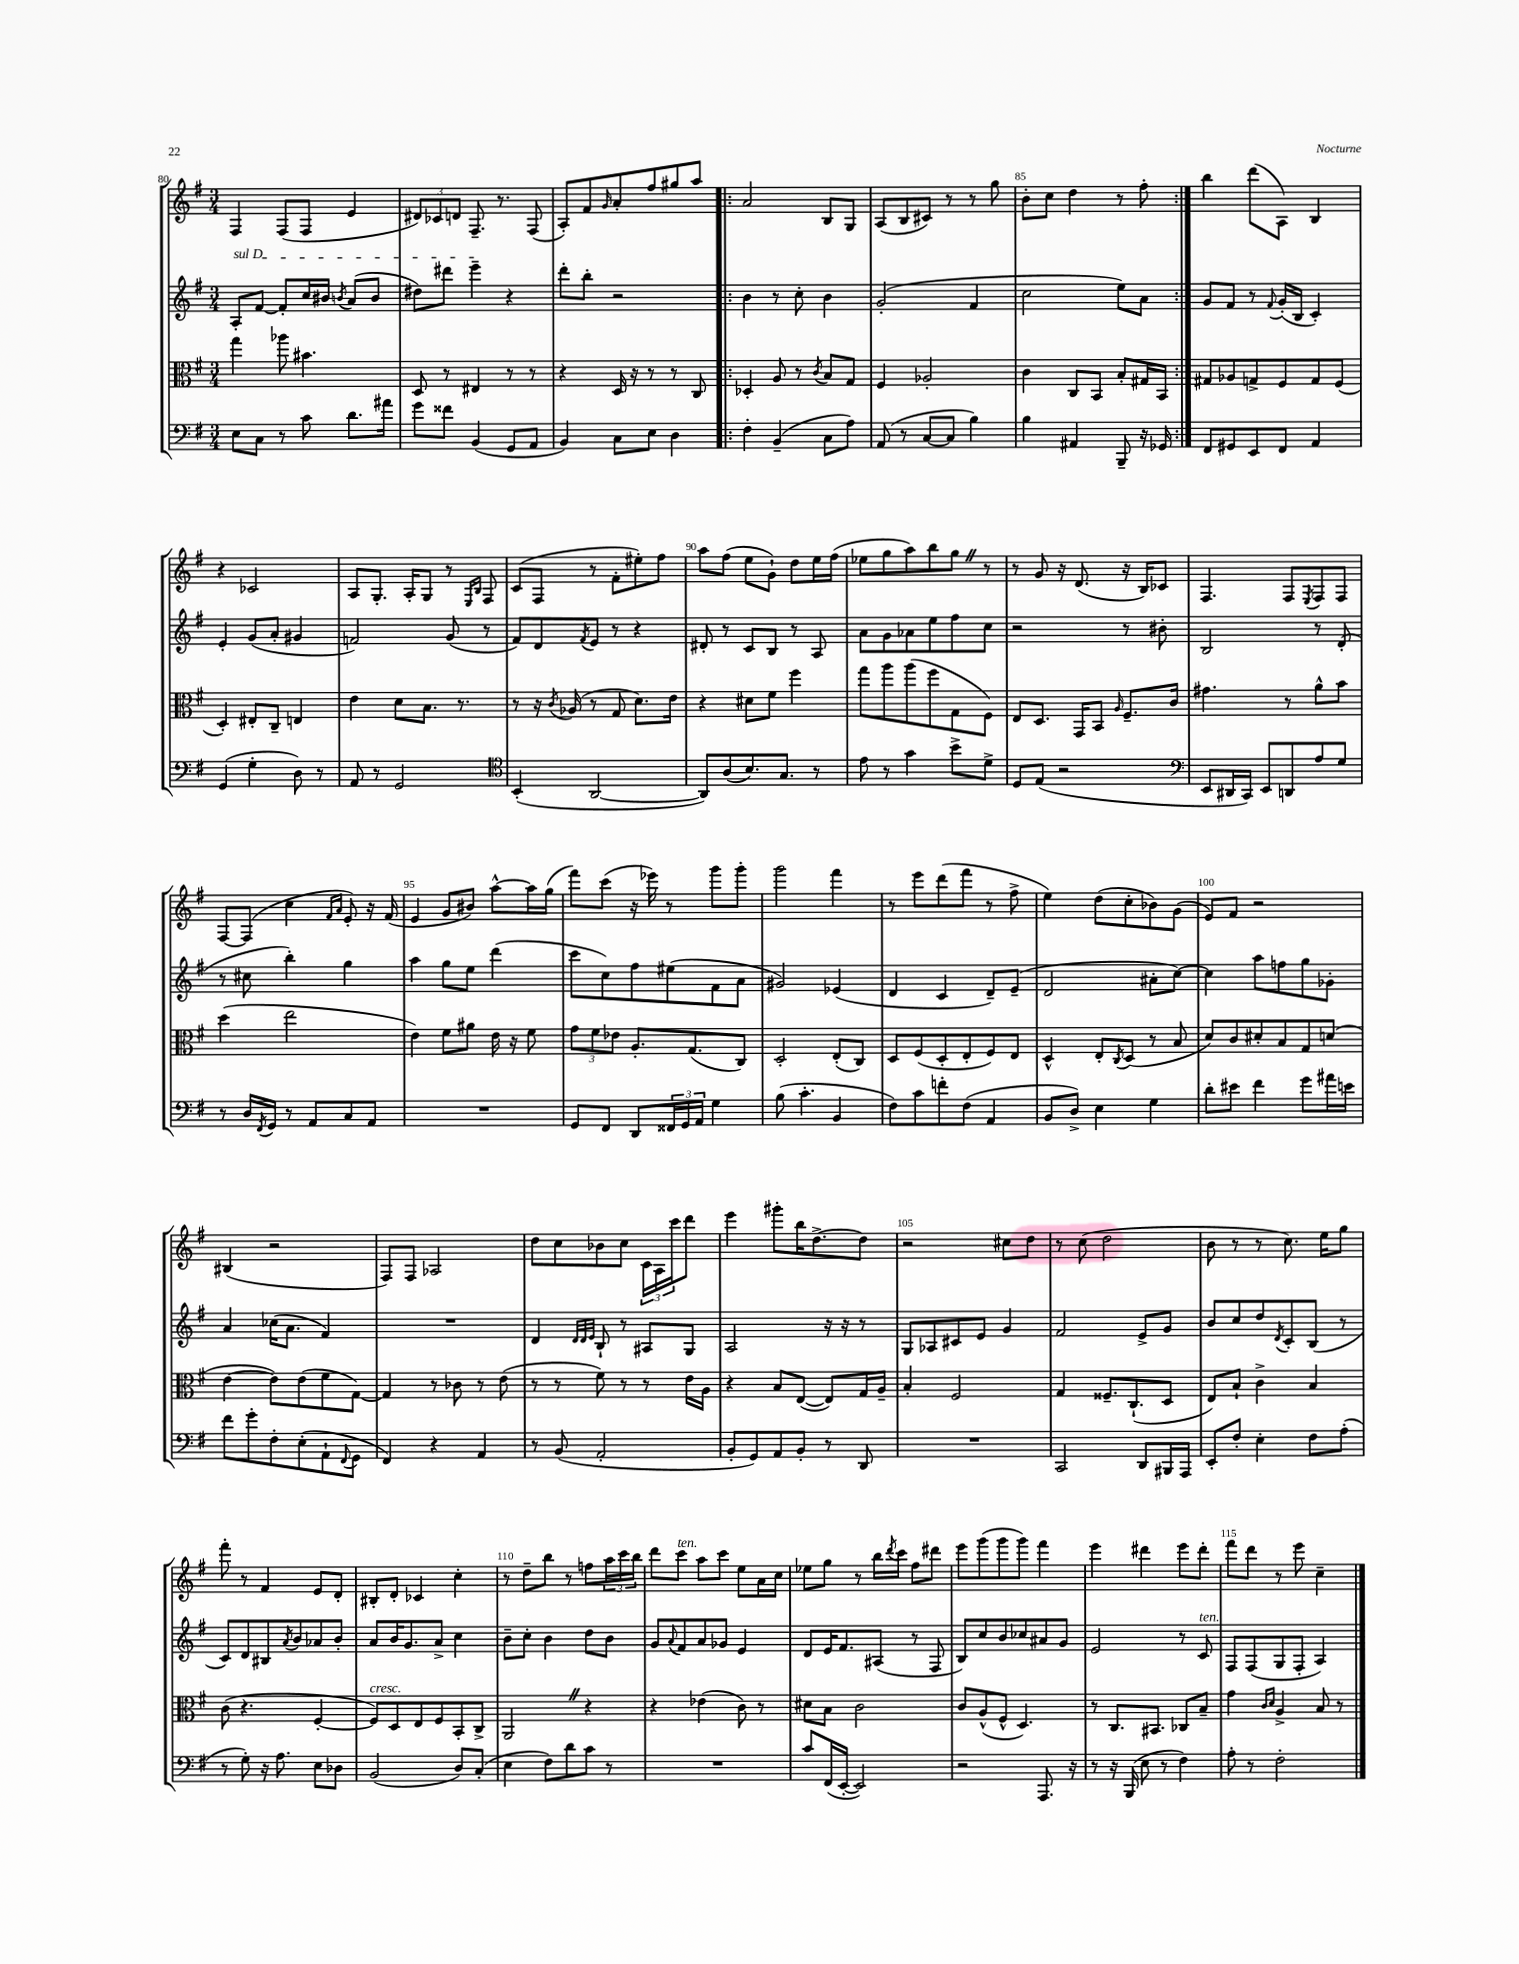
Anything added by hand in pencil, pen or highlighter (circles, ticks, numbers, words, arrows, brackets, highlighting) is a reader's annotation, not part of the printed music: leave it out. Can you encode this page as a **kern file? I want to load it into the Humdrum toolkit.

**kern	**kern	**kern	**kern
*staff4	*staff3	*staff2	*staff1
*clefF4	*clefC3	*clefG2	*clefG2
*k[f#]	*k[f#]	*k[f#]	*k[f#]
*M3/4	*M3/4	*M3/4	*M3/4
8E	4gg	8A'	4F#
8C	.	[8f#	.
8r	8aa-	8f#']	(8F#
8c	4.b#	16cc	8F#
.	.	16b#	.
.	.	8qb	.
8.d	.	(8a	4e
.	.	8b	.
16a#	.	.	.
=	=	=	=
8g	8D	8dd#)	12d#)
.	.	.	12c-
8f##	8r	8ddd#	.
.	.	.	12d
(4BB	4E#	4eee~	8.F#~
.	.	.	8.r
8GG	8r	4r	.
8AA	8r	.	(8F#
=	=	=	=
4BB)	4r	8ddd'	8A')
.	.	8bb'	8f#
.	.	.	16qqg
8C	16D	2r	8a'
.	16r	.	.
8E	8r	.	8ff#
4D	8r	.	8gg#
.	8C	.	8aa
=!|:	=!|:	=!|:	=!|:
4F#'	4D-'	4b	2a
(4BB~	8A	8r	.
.	8r	8cc'	.
.	8qc	.	.
8C	8B	4b	8B
8A)	8G	.	8G
=	=	=	=
(8AA	4F#	(2g'	(8A
8r	.	.	8B
[8C	2A-'	.	8c#)
8C]	.	.	8r
4B)	.	4f#	8r
.	.	.	8gg
=	=	=	=
4B	4c	2cc	8b'
.	.	.	8cc
4AA#	8C	.	4dd
.	8BB	.	.
8BBB~	8B'	8ee)	8r
16r	16G#	8a	8ff#'
16GG-	16BB	.	.
=:|!	=:|!	=:|!	=:|!
8FF#	8G#	8g	4bb
8GG#	8A-	8f#	.
8EE	8G^	8r	(8ddd
.	.	8qqf#	.
8FF#	8F#	(16g'	8A)
.	.	16B	.
4AA	8G	4c')	4B
.	(8F#	.	.
=	=	=	=
(4GG	4D')	4e'	4r
4G'	8E#'	(8g	2c-
.	8C~	8a'	.
8D)	4E	4g#	.
8r	.	.	.
=	=	=	=
8AA	4e	2f)	8A
8r	.	.	8.G'
2GG	8d	.	.
.	.	.	16A'
.	8.B	.	8G
.	.	(8g	8r
.	8.r	.	.
.	.	.	16qqE
.	.	.	16qqB
.	.	8r	8F#
=	=	=	=
*clefC4	*	*	*
(4BB'	8r	8f#)	(8c
.	16r	8d	8F#
.	8qc	.	.
.	(16A-	.	.
.	.	8qf#	.
[2AA	8r	8e	8r
.	8G	8r	8f#'
.	8.d)	4r	8ee#')
.	.	.	8ff#
.	16e	.	.
=	=	=	=
8AA])	4r	8d#'	8aa
(8A	.	8r	(8ff#
8.B)	8d#	8c	8ee
.	8f#	8B	8g`)
8.G	.	.	.
.	4ff#	8r	8dd
8r	.	8A	16ee
.	.	.	(16ff#
=	=	=	=
8e	8gg	8a	8ee-
8r	8aa	8g	8gg
4g	(8aa	8a-	8aa)
.	8ff#	8ee	8bb
8b^	8G	8ff#	8gg
8d^	8F#)	8cc	8r
=	=	=	=
8D	8E	2r	8r
(8E	8.D	.	8g
2r	.	.	16r
.	16GG	.	(8.d
.	8BB	.	.
.	16qqA	.	.
.	8.F#~	8r	16r
.	.	.	16B)
.	.	8b#'	8c-
.	16c	.	.
=	=	=	=
*clefF4	*	*	*
8EE	4.g#	2B	4.F#
16DD#	.	.	.
16CC)	.	.	.
8EE	.	.	.
8DD	8r	.	8F#
.	.	.	8qE
8A	8a^^	8r	8F#
8G	8b	(8d'	8F#
=	=	=	=
8r	(4dd	8r	[8F#
16D	.	8cc#	(8F#]
8qFF#	.	.	.
16GG	.	.	.
8r	2ee	4bb')	4cc
8AA	.	.	.
.	.	.	16qqf#
.	.	.	16qqa
8C	.	4gg	8e')
8AA	.	.	16r
.	.	.	(16f#
=	=	=	=
2.r	4e)	4aa	4e
.	8f#	8gg	8g
.	8a#	8ee	8b#)
.	16e	(4ddd	[8aa^^
.	16r	.	.
.	8f#	.	16aa]
.	.	.	(16gg
=	=	=	=
8GG	12g	8ccc	8fff#)
.	12f#	.	.
8FF#	.	8cc)	(8ccc
.	12e-	.	.
8DD	8.A'	8ff#	16r
.	.	.	16eee-)
24FF##	.	(8ee#	8r
24GG	.	.	.
.	(8.G	.	.
24AA	.	.	.
4G	.	8f#	8ggg
.	8C)	8a	8ggg'
=	=	=	=
(8B	2D'	2g#)	2ggg
4.c'	.	.	.
4BB	(8E'	(4e-	4fff#
.	8C)	.	.
=	=	=	=
8F#)	8D	4d	8r
8c	(8F#	.	8eee
8f'	8D'	4c	(8ddd
(8F#	8E'	.	8fff#
4AA	8F#)	8d~)	8r
.	8E	(8e~	8ff#^
=	=	=	=
8BB	4D^^	2d	4ee)
8D^)	.	.	.
4E	8E'	.	(8dd
.	8qC	.	.
.	(8D	.	8cc'
4G	8r	8a#'	8b-)
.	8B	[8cc)	(8g
=	=	=	=
8d'	8d)	4cc]	8e)
8e#	8c	.	8f#
4f#	8d#'	8aa	2r
.	8B	8ff	.
8g	8G	8gg	.
16a#	(8d	8g-'	.
16e	.	.	.
=	=	=	=
8f#	[4e	4a	(4B#
8g'	.	.	.
8F#'	8e])	(16cc-	2r
.	.	8.a	.
(8E'	(8e	.	.
8AA`	8f#	4f#)	.
8qqFF#	.	.	.
8GG	[8G)	.	.
=	=	=	=
4FF#)	4G]	2.r	8F#)
.	.	.	8F#
4r	8r	.	2A-
.	8c-	.	.
4AA	8r	.	.
.	(8e	.	.
=	=	=	=
8r	8r	4d	8dd
(8BB	8r	.	8cc
.	.	32qqd	.
.	.	32qqd	.
.	.	32qqe	.
2AA'	8f#)	8B`	8b-
.	8r	8r	8cc
.	8r	8A#	24c
.	.	.	24A
.	.	.	24ccc
.	16e	8G	8ddd
.	16A	.	.
=	=	=	=
8BB'	4r	2A	4eee
8GG)	.	.	.
8AA	8B	.	8ggg#'
8BB'	([8E	.	16bb
.	.	.	[8.dd^
8r	8E])	16r	.
.	.	16r	.
8DD	16G	8r	8dd]
.	16A~	.	.
=	=	=	=
2.r	4B'	8G	2r
.	.	8A-	.
.	2F#	8c#	.
.	.	8e	.
.	.	4g	8cc#
.	.	.	8dd
=	=	=	=
2CC	4G	2f#	8r
.	.	.	(8cc
.	8.F##~	.	2dd
.	(8.C`	.	.
8DD	.	8e^	.
16BBB#	8D	8g	.
16AAA	.	.	.
=	=	=	=
8EE'	8E)	8b	8b
8F#'	8B`	8cc	8r
4E'	4c^	8dd	8r
.	.	8qd	.
.	.	8c'	8.cc)
8F#	4B	(8B	.
.	.	.	16ee
(8A'	.	8r	8gg
=	=	=	=
8r	(8c	8c)	8fff#'
8G')	4.r	8d	8r
16r	.	8B#	4f#
8.A	.	.	.
.	.	8qa	.
.	.	8b	.
8E	[4F#'	8a-	8e
8D-	.	8b'	8d'
=	=	=	=
(2BB	8F#])	8a	8B#'
.	8D	16b	8d'
.	.	8.g	.
.	8E	.	4c-
.	8F#	8a^	.
8D)	8BB'	4cc	4cc'
(8C'	8C^	.	.
=	=	=	=
4E	2AA	8b~	8r
.	.	8cc'	8dd~
8F#)	.	4b	8bb
8d	.	.	8r
8c	4r	8dd	8ff
8r	.	8b	24aa
.	.	.	24ccc
.	.	.	24bb
=	=	=	=
2.r	4r	8g	8ddd
.	.	8qqa	.
.	.	8f#	8ccc
.	(4e-	8a	8aa
.	.	8g-	8ccc
.	8c)	4e	8ee
.	8r	.	16a
.	.	.	16cc
=	=	=	=
8c	8d#	8d	8ee-
(16FF#	8B	16e	8gg
[16EE'	.	8.f#	.
2EE])	2c	.	8r
.	.	(8A#	16bb
.	.	.	8qddd
.	.	.	16ccc
.	.	8r	8ff#
.	.	8F#	8ddd#
=	=	=	=
2r	8c	8B)	8eee
.	(8A^^	8cc	(8ggg
.	8F#^^	8b	8ggg
.	4.D)	8cc-	8ggg)
8.AAA	.	8a#	4fff#
.	.	8g	.
16r	.	.	.
=	=	=	=
8r	8r	2e	4eee
16r	8.C	.	.
(16BBB	.	.	.
8E	.	.	4ddd#
.	8.BB#	.	.
8r	.	.	.
4F#)	8C-	8r	8eee
.	8B~	8c	8ddd#'
=	=	=	=
8A'	4g	8F#	8fff#
8r	.	(8F#	8ddd
.	16qqc	.	.
.	16qqd	.	.
2F#'	4A^	8G	8r
.	.	8F#'	8eee
.	8B	4A)	4cc~
.	8r	.	.
==	==	==	==
*-	*-	*-	*-
